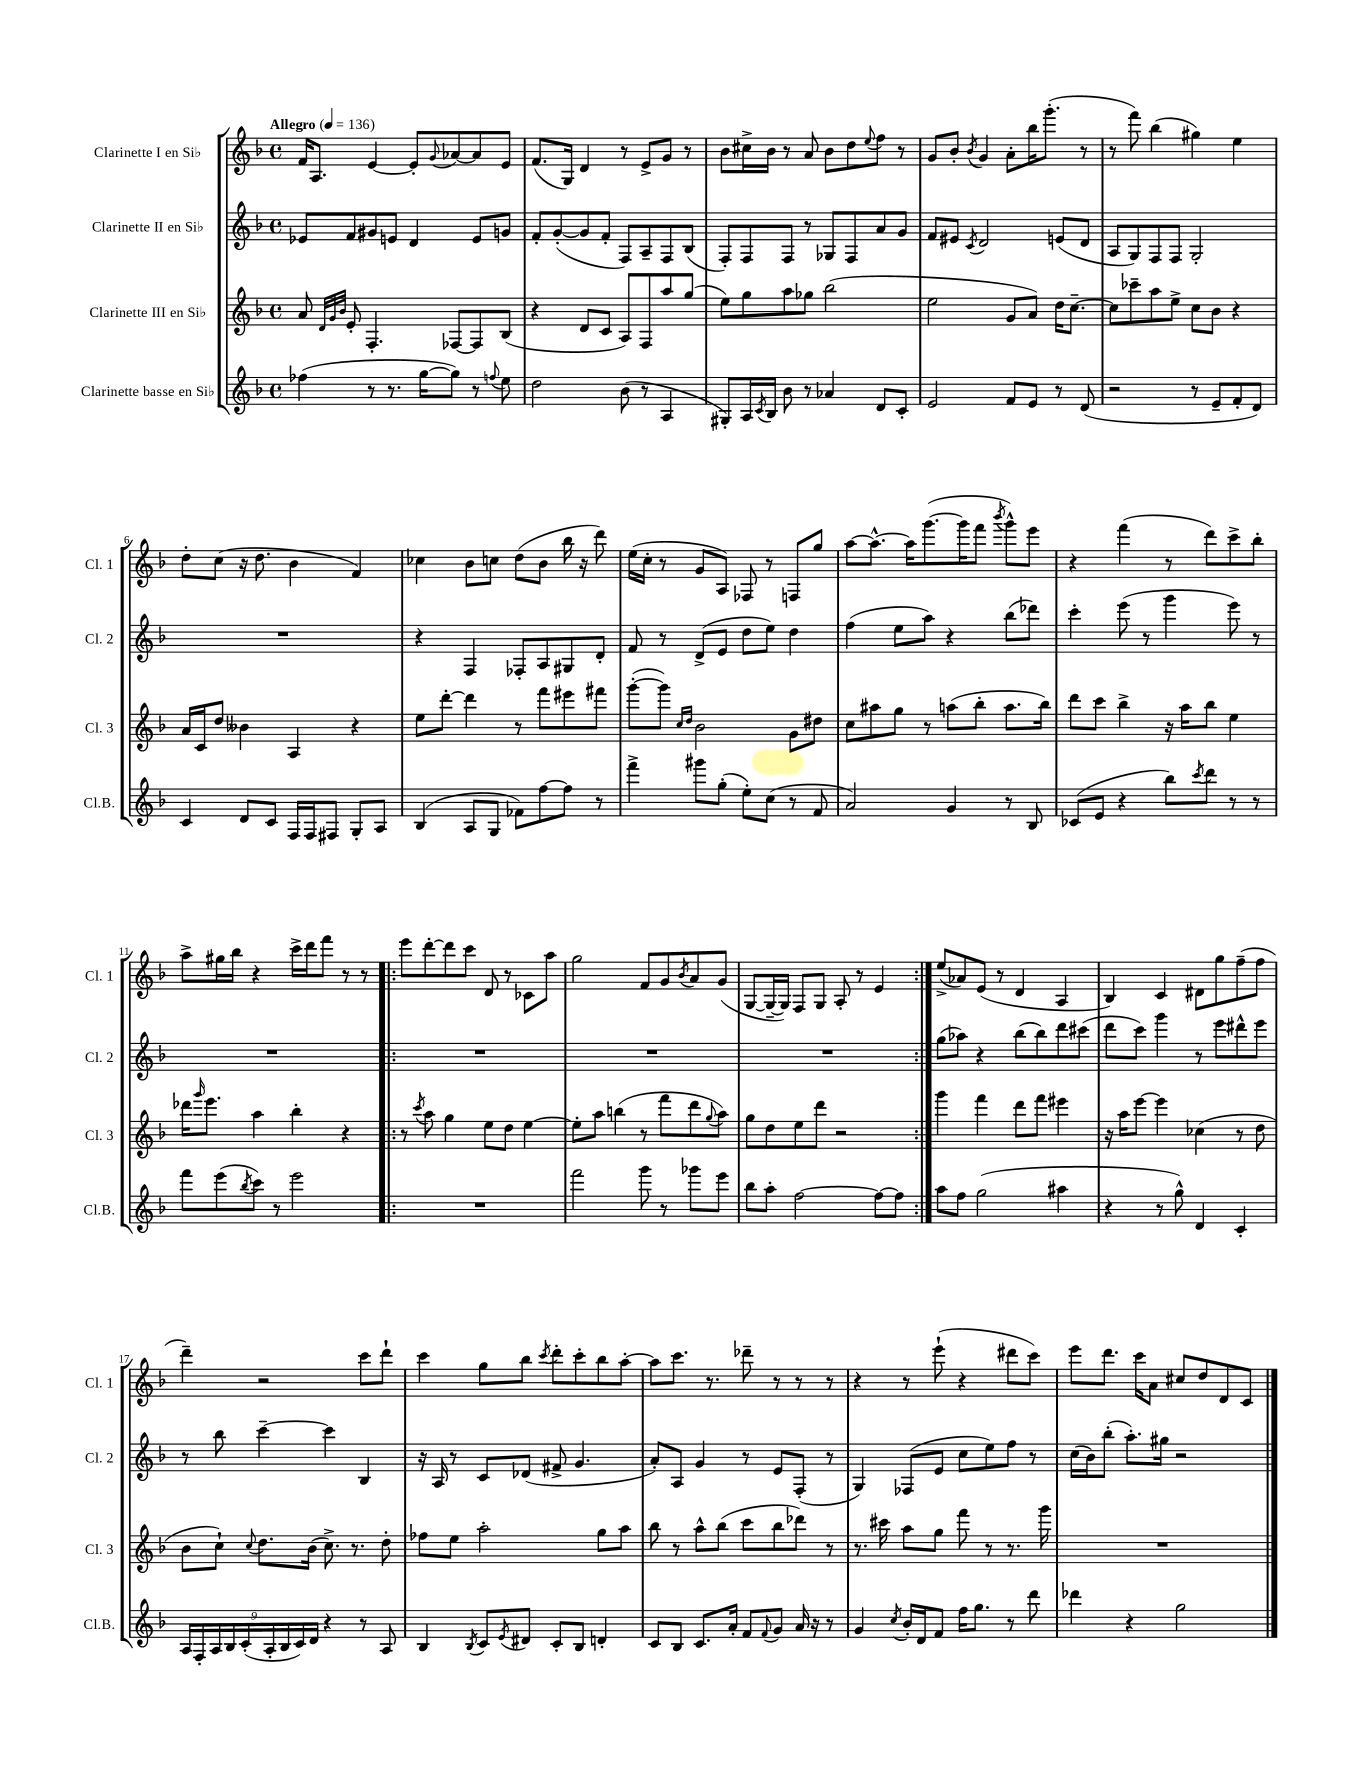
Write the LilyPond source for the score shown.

<<
\new StaffGroup <<
\new Staff = "s0" \with { instrumentName = "Clarinette I en Sib" shortInstrumentName = "Cl. 1" } {
    \clef treble \key f \major \defaultTimeSignature \time 4/4 \tempo "Allegro" 4 = 136
    f'16 a8. e'4~ e'8-. \appoggiatura { g'8 } aes'8~ aes'8 e'8 |
    f'8.( g16) d'4 r8 e'8-> g'8 r8 |
    bes'8 cis''16-> bes'16 r8 a'8 bes'8 d''8 \appoggiatura { e''8 } f''8 r8 |
    g'8 bes'8-. \acciaccatura { bes'8 } g'4 a'8-. bes''16 g'''8.-.( r8 |
    r8 f'''8) bes''4( gis''4) e''4 |
    d''8-. c''8( r16 d''8. bes'4 f'4) |
    ces''4 bes'8 c''8 d''8( bes'8 bes''16 r16 d'''8) |
    e''16( c''16-. r8 g'8 a8) fes8 r8 f8 g''8 |
    a''8~ a''8.~-^ a''16 g'''8.~( g'''16 f'''8 \acciaccatura { bes'''8 } g'''8-^) e'''8 |
    r4 f'''4( r8 d'''8) c'''8-> bes''8-. |
    a''8-> gis''16 bes''16 r4 c'''16-> d'''16 f'''8 r8 r8 |
    \repeat volta 2 { e'''8 d'''8~-. d'''8 c'''8 d'8 r8 ces'8 a''8 |
    g''2 f'8 g'8 \acciaccatura { bes'8 } a'8 g'8( |
    g8~ g16~-- g16) f8 g8 a8-. r8 e'4 | }
    e''8->( aes'8) e'8( r8 d'4 a4 |
    bes4) c'4 dis'8 g''8 f''8--( f''8 |
    d'''4--) r2 c'''8 d'''8-! |
    c'''4 g''8 bes''8 \acciaccatura { c'''8 } d'''8-. c'''8-. bes''8 a''8~-. |
    a''8 c'''8. r8. des'''8-- r8 r8 r8 |
    r4 r8 e'''8-!( r4 dis'''8 c'''8) |
    e'''8 d'''8. c'''16 a'8 cis''8 d''8 d'8 c'8 \bar "|." |
}
\new Staff = "s1" \with { instrumentName = "Clarinette II en Sib" shortInstrumentName = "Cl. 2" } {
    \clef treble \key f \major \defaultTimeSignature \time 4/4
    ees'8 f'8 gis'8 e'8 d'4 e'8 g'8 |
    f'8-. g'8~-.( g'8 f'8-. f8) a8-- f8 bes8( |
    f8-.) f8 f8 r8 ges8 f8 a'8 g'8 |
    f'8 eis'8 \acciaccatura { c'8 } d'2 e'8( d'8 |
    a8 g8) f8 f8 g2-. |
    R1 |
    r4 f4 fes8-. a8 gis8 d'8-. |
    f'8 r8 d'8->( e'8 d''8 e''8) d''4 |
    f''4( e''8 a''8) r4 bes''8( des'''8) |
    c'''4-. e'''8( r8 g'''4 e'''8) r8 |
    R1 |
    \repeat volta 2 { R1 |
    R1 |
    R1 | }
    g''8( aes''8) r4 bes''8( bes''8) d'''8 cis'''8( |
    d'''8 c'''8) g'''4 r8 e'''8 dis'''8-^ e'''8 |
    r8 bes''8 c'''4~-- c'''4 bes4 |
    r16 a16 r8 c'8 des'8( fis'8-> g'4. |
    a'8-.) a8 g'4 r8 e'8 f8-.( r8 |
    g4) fes8( e'8 c''8 e''8) f''8 r8 |
    c''16( bes'16) bes''8-.( a''8.-.) gis''16 r2 \bar "|." |
}
\new Staff = "s2" \with { instrumentName = "Clarinette III en Sib" shortInstrumentName = "Cl. 3" } {
    \clef treble \key f \major \defaultTimeSignature \time 4/4
    a'8 \grace { d'32 g'32 bes'32 } e'8-. f4.-. fes8~ fes8 bes8( |
    r4 d'8 c'8 a8) f8 a''8 g''8( |
    e''8) g''8 a''8 ges''8 bes''2( |
    e''2 g'8 a'8) d''16 c''8.~-- |
    c''8 ces'''8-- a''8 e''8-> c''8 bes'8 r4 |
    a'16 c'16 d''8 beses'4 a4 r4 |
    e''8 d'''8~-. d'''4 r8 f'''8 eis'''8 fis'''8 |
    g'''8~-.( g'''8) \grace { c''16 d''16 } bes'2 g'8 dis''8 |
    c''8 ais''8 g''8 r8 a''8( bes''8-. a''8. bes''16) |
    d'''8 c'''8 bes''4-> r16 a''16 bes''8 e''4 |
    des'''16 \grace { g'''16 } e'''8. a''4 bes''4-. r4 |
    \repeat volta 2 { r8 \acciaccatura { c'''8 } a''8 g''4 e''8 d''8 e''4~ |
    e''8-. a''8 b''4( r8 f'''8 d'''8 \appoggiatura { g''8 } a''8) |
    g''8 d''8 e''8 d'''8 r2 | }
    g'''4 f'''4 d'''8 f'''8 eis'''4 |
    r16 a''16 e'''8~ e'''4 ces''4( r8 d''8 |
    bes'8 c''8-!) \appoggiatura { c''8 } d''8. bes'16( c''8.->) r8. d''8-. |
    fes''8 e''8 a''2-. g''8 a''8 |
    bes''8 r8 a''8-^ bes''8( c'''8 bes''8 des'''8) r8 |
    r8. cis'''16 a''8 g''8 f'''8 r8 r8. g'''16 |
    R1 \bar "|." |
}
\new Staff = "s3" \with { instrumentName = "Clarinette basse en Sib" shortInstrumentName = "Cl.B." } {
    \clef treble \key f \major \defaultTimeSignature \time 4/4
    fes''4( r8 r8. g''16~ g''8) r8 \appoggiatura { f''8 } e''8 |
    d''2 bes'8( r8 a4 |
    gis8-.) a16 \acciaccatura { c'8 } bes16 bes'8 r8 aes'4 d'8 c'8-. |
    e'2 f'8 e'8 r8 d'8( |
    r2 r8 e'8-- f'8-. d'8) |
    c'4 d'8 c'8 f16 f16 fis8 g8-. a8 |
    bes4( a8 g8 fes'8) f''8~ f''8 r8 |
    f'''4-> gis'''8 g''8-.( e''8-.) c''8( r8 f'8 |
    a'2) g'4 r8 bes8 |
    ces'8( e'8 r4 bes''8) \acciaccatura { c'''8 } d'''8 r8 r8 |
    f'''8 e'''8( \acciaccatura { bes''8 } c'''8) r8 e'''2 |
    \repeat volta 2 { R1 |
    f'''2 g'''8 r8 ges'''8 e'''8 |
    bes''8 a''8-. f''2~ f''8~ f''8 | }
    a''8 f''8 g''2( ais''4 |
    r4 r8 g''8-^) d'4 c'4-. |
    \tuplet 9/8 { a16 f16-. a16 bes16 c'16-.( a16-. bes16 c'16) d'16 } r4 r8 a8 |
    bes4 \acciaccatura { bes8 } c'8 \acciaccatura { e'8 } dis'8 c'8-. bes8 d'4-. |
    c'8 bes8 c'8. a'16-. f'8 \appoggiatura { f'8 } g'8 a'16 r16 r8 |
    g'4 \acciaccatura { c''8 } bes'16-. d'16 f'8 f''16 g''8. r8 d'''8 |
    des'''4 r4 g''2 \bar "|." |
}
>>
>>
